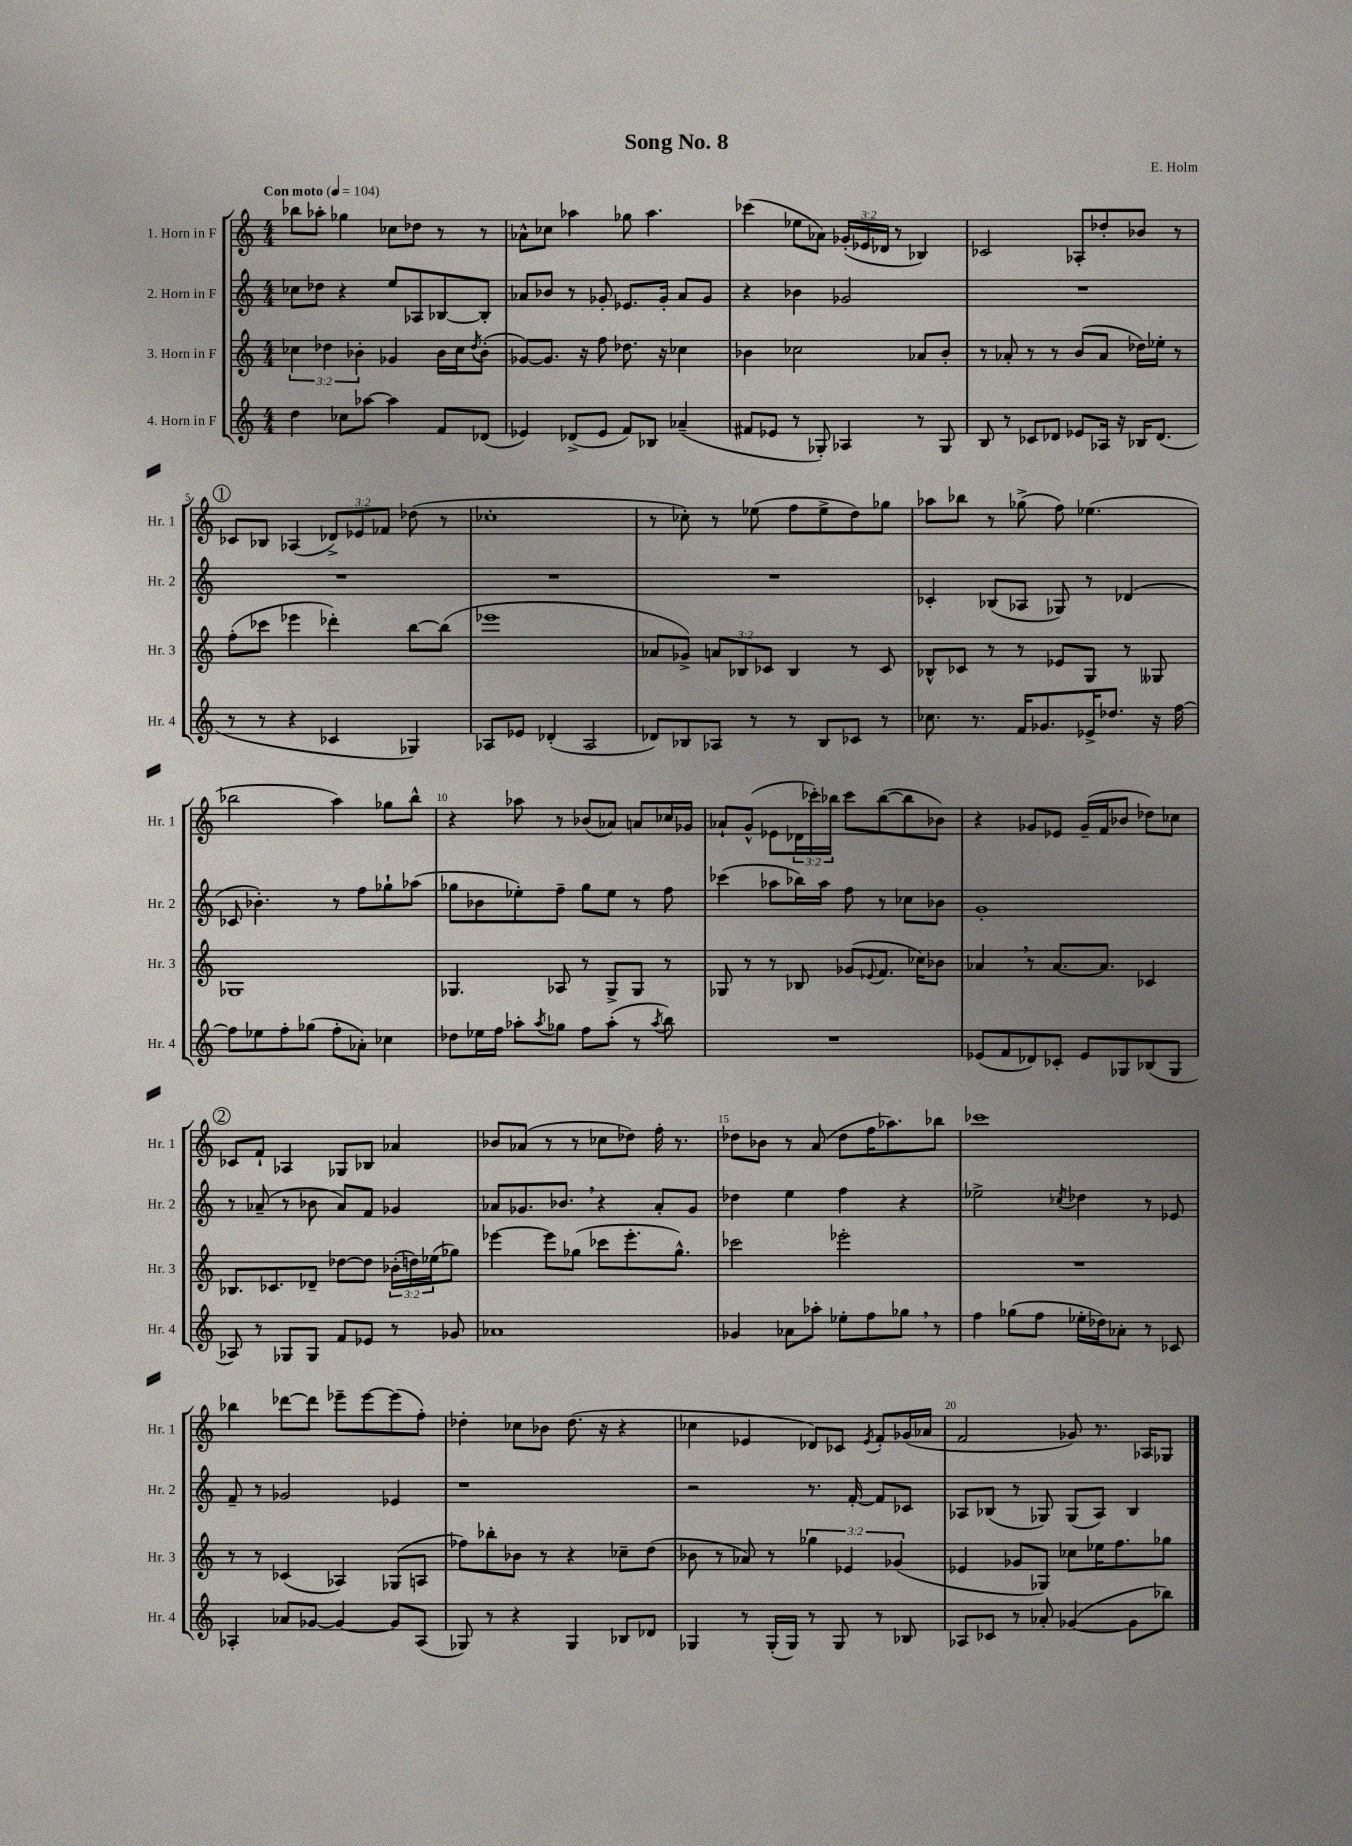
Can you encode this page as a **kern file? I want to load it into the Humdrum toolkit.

**kern	**kern	**kern	**kern
*staff4	*staff3	*staff2	*staff1
*clefG2	*clefG2	*clefG2	*clefG2
*k[]	*k[]	*k[]	*k[]
*M4/4	*M4/4	*M4/4	*M4/4
*MM104	*MM104	*MM104	*MM104
4dd	6cc-	8cc-	8bb-
.	.	8dd-	8aa-'
.	6dd-	.	.
8cc-	.	4r	4gg-
.	6b-'	.	.
[8aa-	.	.	.
4aa-]	4g-	8ee	8cc-
.	.	8A-	8dd-
8f	16b-	[8B-	8r
.	16cc-	.	.
.	8qdd-	.	.
(8d-	(8b-'	8B-']	8r
=	=	=	=
4e-)	[8g-)	8a-	8a-^^
.	8.g-]	8b-	8cc-
(8d-^	.	8r	4aa-
.	16r	.	.
8e-	8ff	8g-'	.
8f)	8.dd-	8.e-	8gg-
8B-	.	.	4.aa-
.	16r	16g-'	.
(4a-~	4cc-	8a-	.
.	.	8g-	.
=	=	=	=
8f#	4b-	4r	(4ccc-
8e-	.	.	.
8r	2cc-	4b-	8ee-
8G-')	.	.	8a-)
4A-	.	2g-	(24g-'
.	.	.	24e-
.	.	.	24d-
.	.	.	8r
8r	8a-	.	4B-)
8G-	8b-'	.	.
=	=	=	=
8B	8r	1r	2c-
8r	8a-'	.	.
8c-	8r	.	.
8d-	8r	.	.
8e-	(8b	.	8A-'
16A-	8a-	.	8dd-'
16r	.	.	.
16B-	16dd-)	.	8b-
(8.d-	16ee-'	.	.
.	8r	.	8r
=	=	=	=
8r	(8ff'	1r	8c-
8r	8ccc-	.	8B-
4r	4eee-	.	(4A-
4c-	4ddd-')	.	12d-^)
.	.	.	12e-
.	.	.	12f-
4G-)	[8bb	.	(8dd-
.	(8bb]	.	8r
=	=	=	=
8A-	1eee-	1r	1cc-'
8e-	.	.	.
(4d-'	.	.	.
2A-	.	.	.
=	=	=	=
8d-)	8a-	1r	8r
8B-	8g-^)	.	8cc-')
8A-	12a	.	8r
.	12B-	.	.
8r	.	.	(8ee-
.	12c-	.	.
8r	4B-	.	8ff
8B-	.	.	8ee-^
8c-	8r	.	8dd)
8r	8c-	.	8gg-
=	=	=	=
8.cc-	8B-^^	4c-'	8aa-
.	8c-	.	8bb-
8.r	.	.	.
.	8r	(8B-	8r
16f	8r	8A-	(8gg-^
8.g-	.	.	.
.	8e-	8G-)	8ff)
16e-^	8G	8r	(4.ee-
8.dd-	.	.	.
.	8r	(4d-	.
16r	8G--	.	.
[16ff	.	.	.
=	=	=	=
8ff]	1G-	8c-	2bb-
8ee-	.	4.b-')	.
8ff'	.	.	.
(8gg-	.	.	.
8ff'	.	8r	4aa)
8a-')	.	8ff	.
4cc-	.	8gg-`	8gg-
.	.	(8aa-	8bb-^^
=	=	=	=
8dd-	4.G-	8gg-	4r
16ee-	.	8b-	.
16ff	.	.	.
8aa-'	.	8ee-')	8aa-
8qaa-	.	.	.
8gg-	8A-	8ff~	8r
8ff	8r	8gg-	(8b-
(8aa-'	8G-^	8ee-	8a-)
8r	8G-	8r	8a
8qaa-	.	.	.
8bb)	8r	8ff	16cc-
.	.	.	16g-
=	=	=	=
1r	8G-	(4ccc-	8a-`
.	8r	.	(8g^^
.	8r	8aa-	8e-
.	8B-	16bb-)	24d-
.	.	.	24ccc-')
.	.	16aa-	.
.	.	.	24bb-
.	(8g-	8ff	8ccc-
.	8qqe-	.	.
.	8.f	8r	([8bb-
.	.	8cc-	8bb-]
.	16cc-)	.	.
.	8b-	8b-	8b-)
=	=	=	=
(8e-	4a-	1g'	4r
8f	.	.	.
8d-)	8r	.	8g-
8c-'	[8.a-	.	8e-
8e-	.	.	(16g-~
.	8.a-]	.	16f
8G-	.	.	8b-
(8B-	4c-	.	8dd-)
8G-	.	.	8cc-
=	=	=	=
8A-)	8.B-	8r	8c-
8r	.	(8a-~	8f`
.	8.c-	.	.
8G-	.	8r	4A-
8G-	8d-~	8b-	.
8f	[8dd-	8a-)	8G-
8e-	8dd-]	8f	8B-
8r	(24b-'	4g-	4a-
.	24dd)	.	.
.	(24ee-	.	.
8g-	8gg-)	.	.
=	=	=	=
1a-	[4eee-	8a-	8b-
.	.	8.g-	(8a-
.	8eee-]	.	8r
.	.	8.b-	.
.	(8gg-	.	8r
.	8ccc-	4r	8cc-
.	8.eee-'	.	8dd-)
.	.	8a-'	16ff'
.	8.gg-^^)	.	8.r
.	.	8g-	.
=	=	=	=
4g-	2ccc-	4dd-	8dd-
.	.	.	8b-
8a-	.	4ee	8r
8aa-'	.	.	(8a
8ee-'	2eee-'	4ff	8dd-
8ff	.	.	16ff
.	.	.	8.aa-)
8gg-	.	4r	.
8r	.	.	8bb-
=	=	=	=
4ff	1r	2ee-^	1ccc-
(8gg-	.	.	.
8ff	.	.	.
.	.	8qcc-	.
16ee-'	.	4dd-	.
16dd-)	.	.	.
8a-'	.	.	.
8r	.	8r	.
8c-	.	8e-	.
=	=	=	=
4A-'	8r	8f~	4bb-
.	8r	8r	.
8a-	(4c-	2g-	[8ddd-
[8g-	.	.	8ddd-]
4g-_	4A-)	.	8eee-~
.	.	.	[8eee-
8g-]	(8G-	4e-	(8eee-]
(8A-	8A	.	8ff')
=	=	=	=
8G-)	8ff-)	1r	4dd-'
8r	8bb-'	.	.
4r	8b-	.	8cc-
.	8r	.	8b-
4G-	4r	.	(8.dd-
.	.	.	16r
8B-	8cc-~	.	4r
8d-	(8dd	.	.
=	=	=	=
4G-	8b-	2r	4cc-
.	8r	.	.
8r	8a-)	.	4e-
(16G-'	8r	.	.
16G-)	.	.	.
8r	6gg-	8.r	8d-)
8G-	.	.	8c-
.	6e-	.	.
.	.	[16f'	.
.	.	.	8qe-
8r	.	8f]	8f'
.	(6g-	.	.
8B-	.	8c-	(16g-
.	.	.	16a-
=	=	=	=
8A-	4e-	8A-	2f
8c-	.	(8B-	.
8r	8g-	8r	.
8a-'	8G-)	8G-)	.
([4g-	8cc-	(8G-	8g-)
.	16ee-	8A-)	8.r
.	8.ff	.	.
8g-]	.	4B-	.
.	.	.	16A-
8bb-)	8gg-	.	8G-
==	==	==	==
*-	*-	*-	*-
